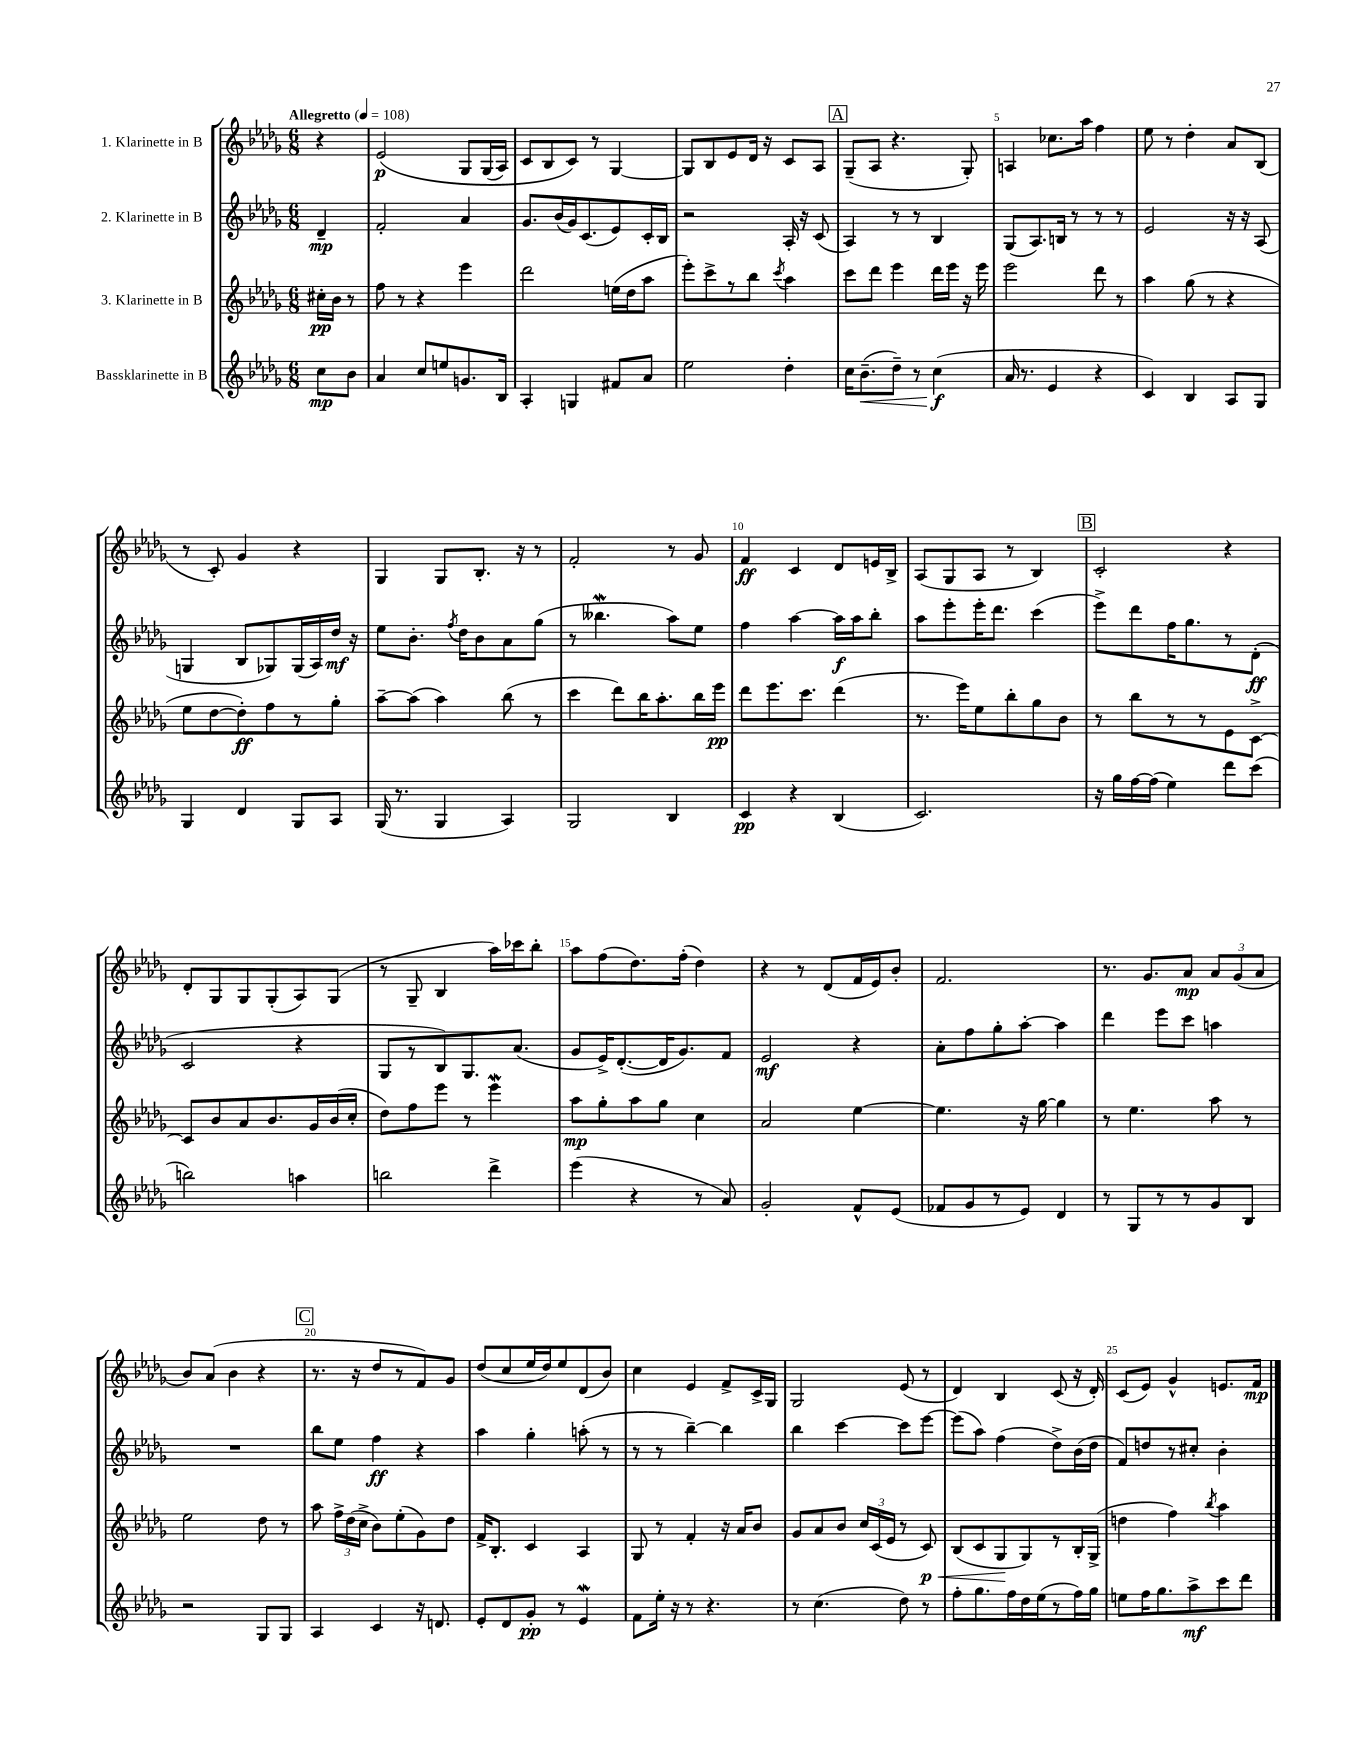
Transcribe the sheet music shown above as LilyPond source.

<<
\new StaffGroup <<
\new Staff = "s0" \with { instrumentName = "1. Klarinette in B" } {
    \clef treble \key des \major \numericTimeSignature \time 6/8 \partial 4 \tempo "Allegretto" 4 = 108
    \autoBeamOff r4 |
    ees'2\p\( ges8[ ges16( aes16]) |
    c'8[ bes8 c'8]\) r8 ges4~ |
    ges8[ bes8 ees'8 des'16] r16 c'8[ aes8] |
    \mark \markup { \box "A" } ges8[--( aes8] r4. ges8-.) |
    a4 ces''8.[ aes''16] f''4 |
    ees''8 r8 des''4-. aes'8[ bes8]( |
    r8 c'8-.) ges'4 r4 |
    ges4 ges8[ bes8.]-. r16 r8 |
    f'2-. r8 ges'8 |
    f'4\ff c'4 des'8[ e'16 bes16]-> |
    aes8[( ges8 aes8] r8 bes4) |
    \mark \markup { \box "B" } c'2-. r4 |
    des'8[-. ges8 ges8 ges8-.( aes8) ges8]( |
    r8 ges8-- bes4 aes''16[) ces'''16 bes''8]-. |
    aes''8[ f''8( des''8.) f''16]-.( des''4) |
    r4 r8 des'8[( f'16 ees'16) bes'8]-. |
    f'2. |
    r8. ges'8.[ aes'8]\mp \tuplet 3/2 { aes'8[ ges'8( aes'8] } |
    bes'8[) aes'8]( bes'4 r4 |
    \mark \markup { \box "C" } r8. r16 des''8[ r8 f'8) ges'8] |
    des''8[( c''8 ees''16 des''16) ees''8 des'8( bes'8]) |
    c''4 ees'4 f'8[-> c'16-> ges16] |
    ges2 ees'8( r8 |
    des'4) bes4 c'8( r16 des'16-.) |
    c'8[( ees'8]) ges'4-^ e'8.[ f'16]\mp \bar "|." |
}
\new Staff = "s1" \with { instrumentName = "2. Klarinette in B" } {
    \clef treble \key des \major \numericTimeSignature \time 6/8 \partial 4
    \autoBeamOff des'4--\mp |
    f'2-. aes'4 |
    ges'8.[ bes'16( ges'16) c'8.( ees'8) c'16-. bes16] |
    r2 aes16-. r16 c'8( |
    \mark \markup { \box "A" } aes4) r8 r8 bes4 |
    ges8[( aes8.) b16] r8 r8 r8 |
    ees'2 r16 r16 aes8( |
    g4 bes8[ ges8) ges16( aes16) des''16]\mf r16 |
    ees''8[ bes'8.]-. \acciaccatura { f''8 } des''16[ bes'8 aes'8 ges''8]( |
    r8 beses''4.\mordent aes''8[) ees''8] |
    f''4 aes''4~ aes''16[\f aes''16 bes''8]-. |
    aes''8[ ees'''8-. ees'''16-. des'''8.] c'''4( |
    \mark \markup { \box "B" } ees'''8[->) des'''8 f''16 ges''8. r8 des'8]-.\ff( |
    c'2 r4 |
    ges8[ r8 bes8) ges8. aes'8.]( |
    ges'8[ ees'16->) des'8.~-.( des'16 ges'8.) f'8] |
    ees'2\mf r4 |
    aes'8[-. f''8 ges''8-. aes''8]~-. aes''4 |
    des'''4 ees'''8[ c'''8] a''4 |
    R2. |
    \mark \markup { \box "C" } bes''8[ ees''8] f''4\ff r4 |
    aes''4 ges''4-. a''8-.( r8 |
    r8 r8 bes''4~--) bes''4 |
    bes''4 c'''4~ c'''8[ ees'''8]~ |
    ees'''8[( aes''8]) f''4( des''8[->) bes'16( des''16] |
    f'8[) d''8 r8 cis''8]-. bes'4-. \bar "|." |
}
\new Staff = "s2" \with { instrumentName = "3. Klarinette in B" } {
    \clef treble \key des \major \numericTimeSignature \time 6/8 \partial 4
    \autoBeamOff cis''16[-.\pp bes'16] r8 |
    f''8 r8 r4 ees'''4 |
    des'''2 e''16[( des''16 aes''8] |
    ees'''8[-.) c'''8-> r8 bes''8] \acciaccatura { c'''8 } aes''4 |
    \mark \markup { \box "A" } c'''8[ des'''8] ees'''4 des'''16[ ees'''16] r16 ees'''16 |
    ees'''2 des'''8 r8 |
    aes''4 ges''8( r8 r4 |
    ees''8[ des''8~ des''8-.\ff) f''8 r8 ges''8]-. |
    aes''8[~-- aes''8]( aes''4) bes''8( r8 |
    c'''4 des'''8[) bes''16 aes''8.-. bes''16 ees'''16]\pp |
    des'''8[ ees'''8. c'''8.] des'''4( |
    r8. ees'''16[) ees''8 bes''8-. ges''8 bes'8] |
    \mark \markup { \box "B" } r8 bes''8[ r8 r8 ees'8 c'8]~-> |
    c'8[ bes'8 aes'8 bes'8. ges'16 bes'16( c''16]-. |
    des''8[) f''8 ees'''8] r8 ees'''4\mordent |
    aes''8[\mp ges''8-. aes''8 ges''8] c''4 |
    aes'2 ees''4~ |
    ees''4. r16 ges''16~ ges''4 |
    r8 ees''4. aes''8 r8 |
    ees''2 des''8 r8 |
    \mark \markup { \box "C" } aes''8 \tuplet 3/2 { f''16[-> des''16( c''16]-> } bes'8[) ees''8-.( ges'8) des''8] |
    f'16[-> bes8.]-. c'4 aes4 |
    ges8 r8 f'4-. r16 aes'16[ bes'8] |
    ges'8[ aes'8 bes'8] \tuplet 3/2 { c''16[ c'16( ees'16] } r8 c'8\p\<) |
    bes8[( c'8 ges8\! ges8) r8 bes16-. ges16]->( |
    d''4 f''4) \acciaccatura { bes''8 } aes''4 \bar "|." |
}
\new Staff = "s3" \with { instrumentName = "Bassklarinette in B" } {
    \clef treble \key des \major \numericTimeSignature \time 6/8 \partial 4
    \autoBeamOff c''8[\mp bes'8] |
    aes'4 c''8[ e''8 g'8. bes16] |
    aes4-. g4 fis'8[ aes'8] |
    ees''2 des''4-. |
    \mark \markup { \box "A" } c''16[ bes'8.--\<( des''8]--) r8 c''4\f\!( |
    aes'16 r8. ees'4 r4 |
    c'4) bes4 aes8[ ges8] |
    ges4 des'4 ges8[ aes8] |
    ges16( r8. ges4 aes4) |
    ges2 bes4 |
    c'4\pp r4 bes4( |
    c'2.) |
    \mark \markup { \box "B" } r16 ges''16[ f''16~ f''16]( ees''4) des'''8[ c'''8]( |
    b''2) a''4 |
    b''2 des'''4-> |
    ees'''4( r4 r8 aes'8) |
    ges'2-. f'8[-^ ees'8]( |
    fes'8[ ges'8 r8 ees'8]) des'4 |
    r8 ges8[ r8 r8 ges'8 bes8] |
    r2 ges8[ ges8] |
    \mark \markup { \box "C" } aes4 c'4 r16 d'8. |
    ees'8[-. des'8 ges'8]-.\pp r8 ees'4\mordent |
    f'8[ ees''16]-. r16 r8 r4. |
    r8 c''4.( des''8) r8 |
    f''8[-. ges''8. f''16 des''16 ees''16( r8 f''16) ges''16] |
    e''8[ f''16 ges''8. aes''8->\mf c'''8 des'''8] \bar "|." |
}
>>
>>
\layout { \context { \Score \override BarNumber.break-visibility = ##(#f #t #t) barNumberVisibility = #(every-nth-bar-number-visible 5) } }
